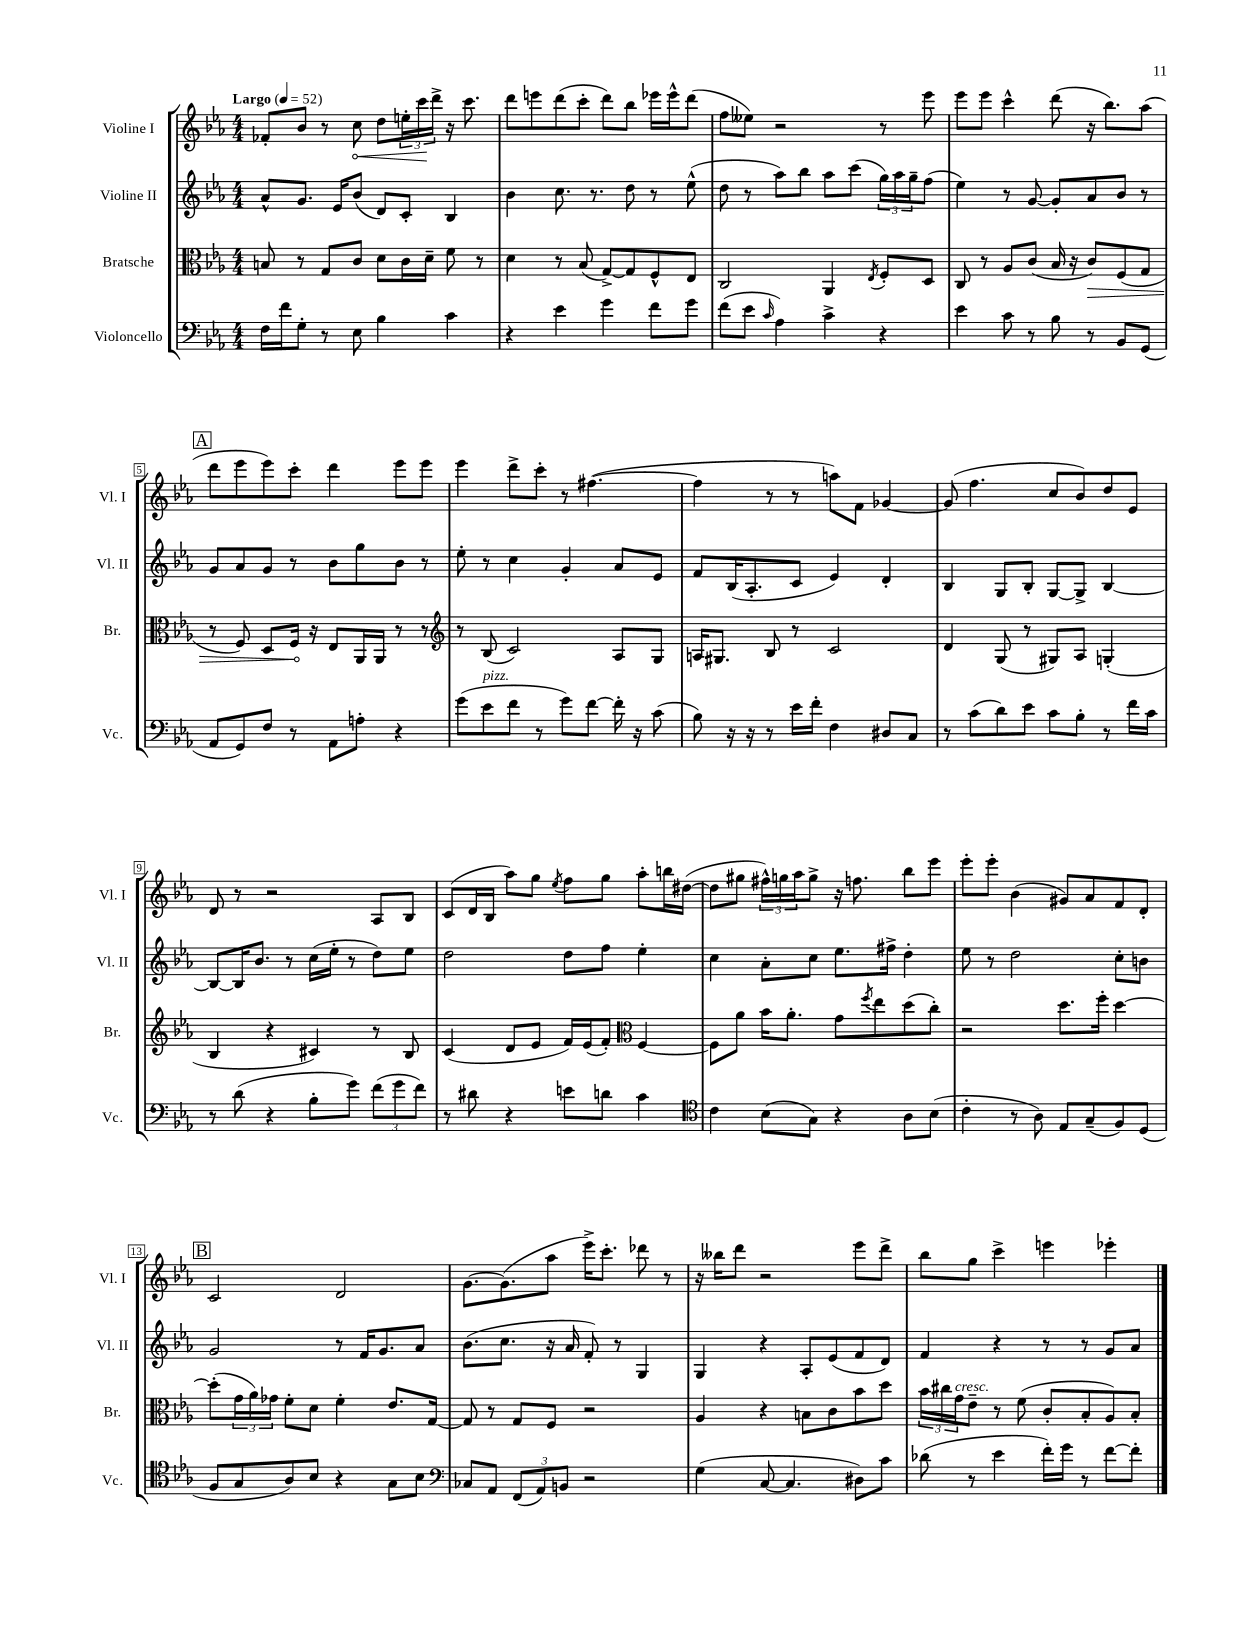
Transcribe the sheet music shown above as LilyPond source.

<<
\new StaffGroup <<
\new Staff = "s0" \with { instrumentName = "Violine I" shortInstrumentName = "Vl. I" } {
    \clef treble \key ees \major \numericTimeSignature \time 4/4 \tempo "Largo" 4 = 52
    fes'8-. bes'8 r8 \once \override Hairpin.circled-tip = ##t c''8\< d''8 \tuplet 3/2 { e''16-. c'''16\! d'''16-> } r16 c'''8. |
    d'''8 e'''8 d'''8( c'''8-. d'''8) bes''8 ees'''16 ees'''16-^ d'''8( |
    f''8 eeses''8) r2 r8 ees'''8 |
    ees'''8 ees'''8 c'''4-^ d'''8( r16 bes''8.) aes''8( |
    \mark \markup { \box "A" } d'''8 ees'''8 ees'''8) c'''8-. d'''4 ees'''8 ees'''8 |
    ees'''4 d'''8-> c'''8-. r8 fis''4.~( |
    fis''4 r8 r8 a''8) f'8 ges'4~ |
    ges'8( f''4. c''8 bes'8) d''8 ees'8 |
    d'8 r8 r2 aes8 bes8 |
    c'8( d'16 bes16 aes''8) g''8 \acciaccatura { ees''8 } f''8 g''8 aes''8-. b''16 dis''16~( |
    dis''8 gis''8 \tuplet 3/2 { fis''16-^) g''16 aes''16 } g''8-> r16 f''8. bes''8 ees'''8 |
    ees'''8-. ees'''8-. bes'4( gis'8) aes'8 f'8 d'8-. |
    \mark \markup { \box "B" } c'2 d'2 |
    g'8.~ g'8.( aes''8 ees'''16->) c'''8.-. des'''8 r8 |
    r16 beses''16 d'''8 r2 ees'''8 d'''8-> |
    bes''8 g''8 c'''4-> e'''4 ees'''4-. \bar "|." |
}
\new Staff = "s1" \with { instrumentName = "Violine II" shortInstrumentName = "Vl. II" } {
    \clef treble \key ees \major \numericTimeSignature \time 4/4
    aes'8-^ g'8. ees'16 bes'8( d'8) c'8-. bes4 |
    bes'4 c''8. r8. d''8 r8 ees''8-^( |
    d''8 r8 aes''8) bes''8 aes''8 c'''8( \tuplet 3/2 { g''16) aes''16 g''16-- } f''8( |
    ees''4) r8 g'8~ g'8-. aes'8 bes'8 r8 |
    \mark \markup { \box "A" } g'8 aes'8 g'8 r8 bes'8 g''8 bes'8 r8 |
    ees''8-. r8 c''4 g'4-. aes'8 ees'8 |
    f'8 bes16( aes8.-. c'8 ees'4) d'4-. |
    bes4 g8 bes8-. g8~ g8-> bes4~ |
    bes8~ bes16 bes'8. r8 c''16( ees''16-. r8 d''8) ees''8 |
    d''2 d''8 f''8 ees''4-. |
    c''4 aes'8-. c''8 ees''8. fis''16-> d''4-. |
    ees''8 r8 d''2 c''8-. b'8 |
    \mark \markup { \box "B" } g'2 r8 f'16 g'8. aes'8 |
    bes'8.( c''8. r16 aes'16 f'8-.) r8 g4 |
    g4 r4 aes8-. ees'8( f'8 d'8) |
    f'4 r4 r8 r8 g'8 aes'8 \bar "|." |
}
\new Staff = "s2" \with { instrumentName = "Bratsche" shortInstrumentName = "Br." } {
    \clef alto \key ees \major \numericTimeSignature \time 4/4
    b8 r8 g8 c'8 d'8 c'16 d'16-- f'8 r8 |
    d'4 r8 bes8( g8~->) g8 f8-^ ees8 |
    c2 aes,4 \acciaccatura { ees8 } f8-. d8 |
    c8 r8 aes8 c'8( bes16 r16 \once \override Hairpin.circled-tip = ##t c'8\>) f8( g8 |
    \mark \markup { \box "A" } r8 f8) d8 f16\! r16 ees8 aes,16 aes,16 r8 r8 |
    \clef treble r8 bes8( c'2) aes8 g8 |
    a16 gis8. bes8 r8 c'2 |
    d'4 g8( r8 gis8) aes8 g4-.( |
    bes4 r4 cis'4) r8 bes8 |
    c'4( d'8 ees'8 f'16) ees'16( f'8-.) \clef alto f4~ |
    f8 aes'8 bes'16 aes'8.-. g'8 \acciaccatura { f''8 } ees''8 d''8( c''8-.) |
    r2 d''8. f''16-. d''4~ |
    \mark \markup { \box "B" } d''8-.( \tuplet 3/2 { g'16 aes'16) ges'16 } f'8-. d'8 f'4-. ees'8. g16~ |
    g8 r8 g8 f8 r2 |
    aes4 r4 b8 c'8 bes'8 d''8 |
    \tuplet 3/2 { bes'16 cis''16 g'16^\markup { \italic "cresc." } } ees'8-- r8 f'8( c'8-. bes8-. aes8) bes8-. \bar "|." |
}
\new Staff = "s3" \with { instrumentName = "Violoncello" shortInstrumentName = "Vc." } {
    \clef bass \key ees \major \numericTimeSignature \time 4/4
    f16 f'16 g8-. r8 ees8 bes4 c'4 |
    r4 ees'4 g'4 f'8 g'8 |
    f'8( ees'8 \grace { c'16 } aes4) c'4-> r4 |
    ees'4 c'8 r8 bes8 r8 bes,8 g,8( |
    \mark \markup { \box "A" } aes,8 g,8) f8 r8 aes,8 a8-. r4 |
    g'8( ees'8^\markup { \italic "pizz." } f'8 r8 g'8) f'8~ f'16-. r16 c'8( |
    bes8) r16 r16 r8 ees'16 f'16-. f4 dis8 c8 |
    r8 c'8( d'8) ees'8 c'8 bes8-. r8 f'16 c'16 |
    r8 d'8( r4 bes8-. g'8) \tuplet 3/2 { f'8( g'8 f'8) } |
    r8 dis'8 r4 e'8 d'8 c'4 |
    \clef tenor c'4 bes8( g8) r4 aes8 bes8( |
    c'4-. r8 aes8) ees8 g8--( f8) d8( |
    \mark \markup { \box "B" } f8 g8 aes8) bes8 r4 g8 bes8 |
    \clef bass ces8 aes,8 \tuplet 3/2 { f,8( aes,8) b,8 } r2 |
    g4( c8~ c4. dis8) c'8 |
    des'8( r8 ees'4 f'16-.) g'16 r8 f'8~ f'8-. \bar "|." |
}
>>
>>
\layout { \context { \Score \override BarNumber.stencil = #(make-stencil-boxer 0.1 0.3 ly:text-interface::print) } }
